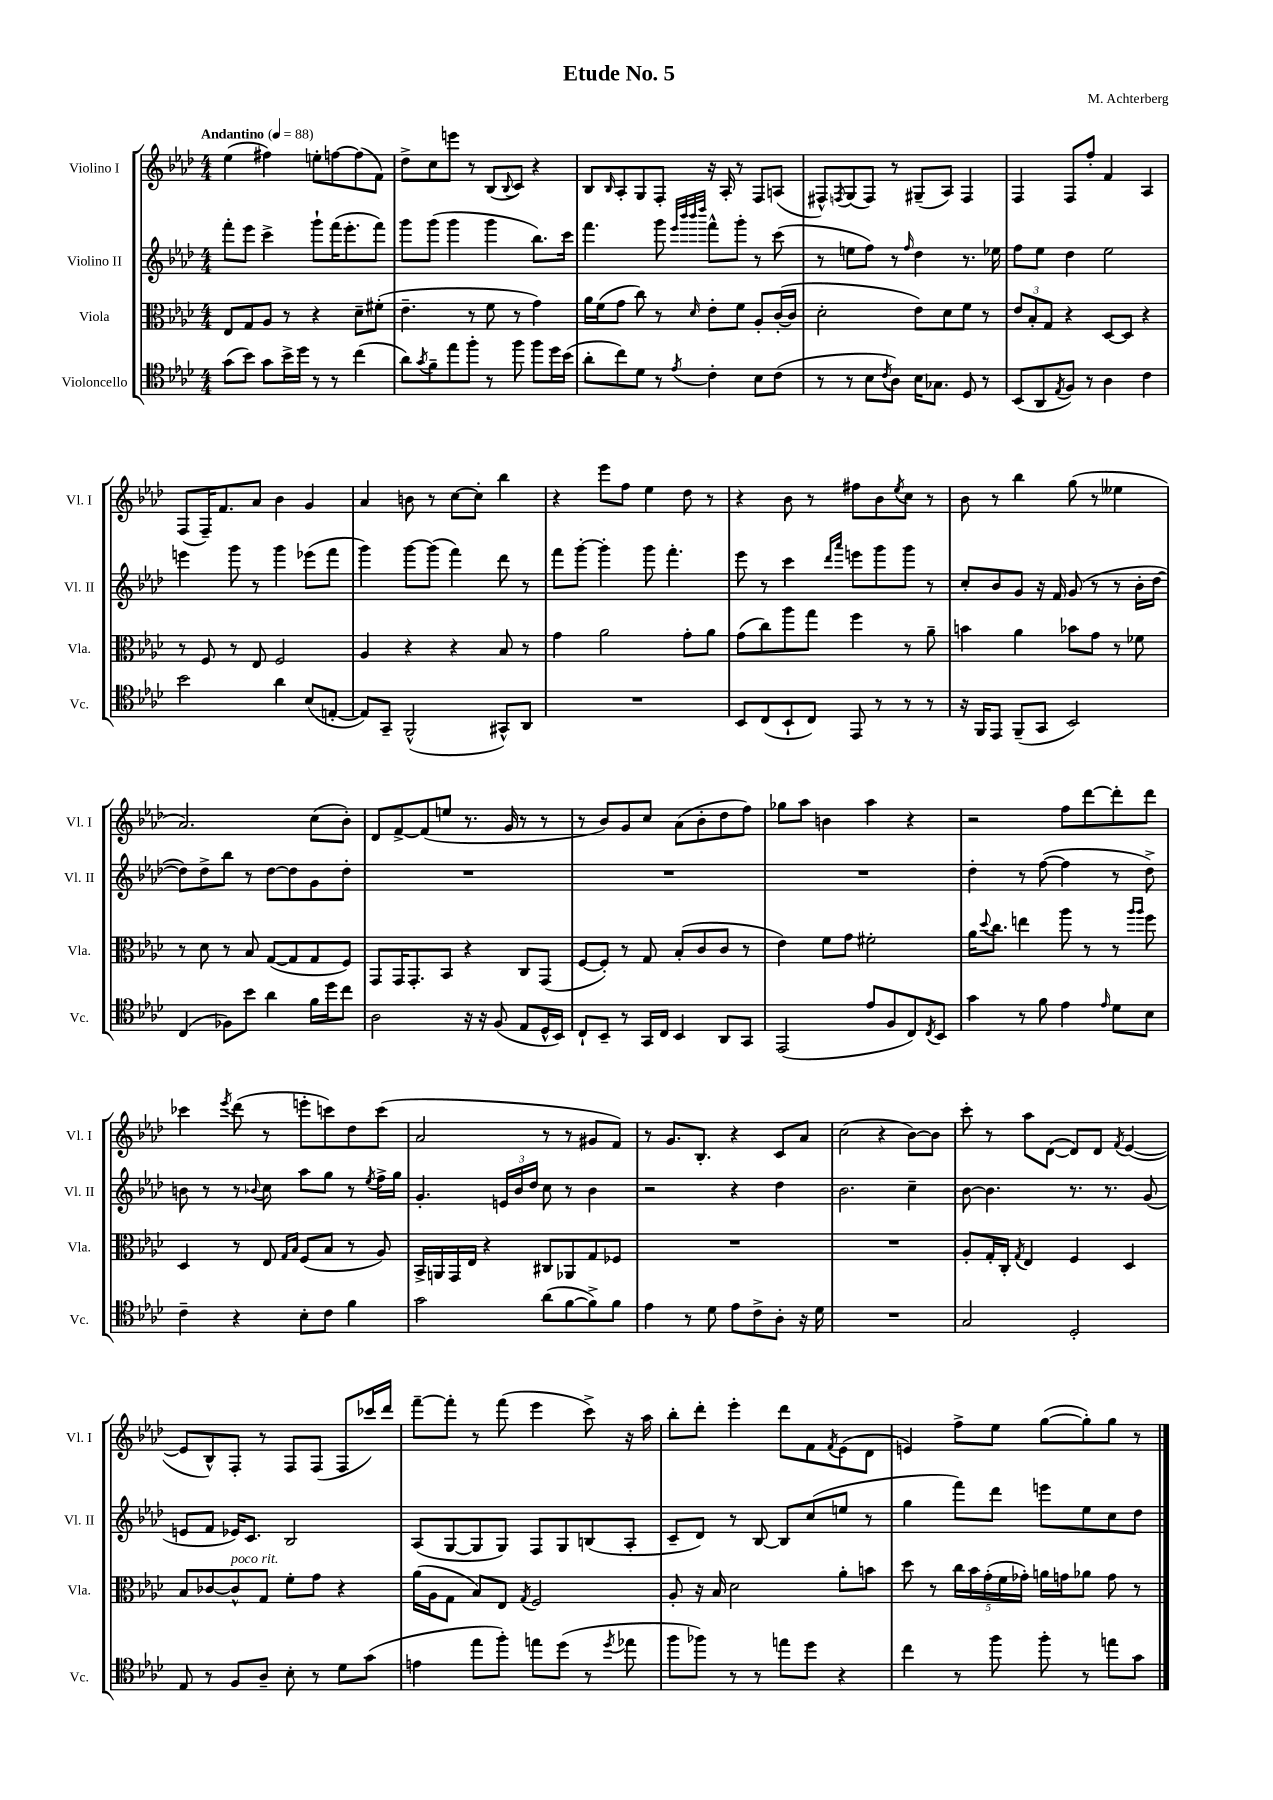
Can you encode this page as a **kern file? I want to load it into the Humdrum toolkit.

**kern	**kern	**kern	**kern
*staff4	*staff3	*staff2	*staff1
*clefC4	*clefC3	*clefG2	*clefG2
*k[b-e-a-d-]	*k[b-e-a-d-]	*k[b-e-a-d-]	*k[b-e-a-d-]
*M4/4	*M4/4	*M4/4	*M4/4
*MM88	*MM88	*MM88	*MM88
(8g	8E-	8fff'	(4ee-
8b-)	8G	8eee-	.
8g	8A-	4ccc^	4ff#)
16b-^	8r	.	.
16dd-	.	.	.
8r	4r	8ggg`	8ee'
8r	.	(16fff	[8ff
.	.	8.eee-'	.
(4cc	8d-~	.	(8ff]
.	(8f#'	8fff)	8f)
=	=	=	=
8a-)	4.e-~	8ggg	8dd-^
8qg	.	.	.
8f~	.	(8ggg	8cc
8ee-	.	4ggg	8eee
8ff'	8r	.	8r
8r	8f	4ggg	(8B-
.	.	.	8qqB-
8ff	8r	.	8c)
8ff	4g)	8.bb-)	4r
16dd-	.	.	.
(16b-	.	16ccc	.
=	=	=	=
8a-'	16a-	4.fff	8B-
.	(16f	.	.
.	.	.	16qqB-
8cc)	8g	.	8A-'
8d-	8cc)	.	8G
8r	8r	8ggg	8F'
.	.	32qqeee-	.
.	.	32qqbbb-	.
.	.	32qqbbb-	.
8qe-	16qqd-	32qqdddd-	.
4c'	8e-'	8fff^^	16r
.	.	.	16A-'
.	8f	8ggg'	8r
8B-	8A-'	8r	8F
(8c	([16c'	(8ccc	(8A
.	16c]	.	.
=	=	=	=
8r	2d-'	8r	8F#^^)
.	.	.	8qF
8r	.	8ee	(8G
8B-	.	8ff)	8F)
8qc	.	.	.
8A-)	.	8r	8r
.	.	16qqff	.
16B-	8e-)	4dd-	(8G#~
8.G-	.	.	.
.	8d-	.	8A-)
8D-	8f	8.r	4F
8r	8r	.	.
.	.	16ee-	.
=	=	=	=
(8BB-	12e-	8ff	4F
.	12B-'	.	.
8AA-	.	8ee-	.
.	12G	.	.
8qE-	.	.	.
8F)	4r	4dd-	8F
8r	.	.	8ff'
4A-	[8D-	2ee-	4f
.	8D-]	.	.
4c	4r	.	4A-
=	=	=	=
2b-	8r	4eee	(8F
.	8F	.	16F~)
.	.	.	8.f
.	8r	8ggg	.
.	8E-	8r	8a-
4a-	2F	4ggg	4b-
(8B-	.	(8eee-	4g
[8E'	.	8fff	.
=	=	=	=
8E])	4A-	4ggg)	4a-
8GG~	.	.	.
(2FF^^	4r	[8ggg	8b
.	.	(8ggg]	8r
.	4r	4fff)	[8cc
.	.	.	8cc']
8GG#^^)	8B-	8ddd-	4bb-
8AA-	8r	8r	.
=	=	=	=
1r	4g	8fff	4r
.	.	[8ggg'	.
.	2a-	4ggg']	8eee-
.	.	.	8ff
.	.	8ggg	4ee-
.	.	4.fff'	.
.	8g'	.	8dd-
.	8a-	.	8r
=	=	=	=
8BB-	(8g	8eee-	4r
(8C	8cc)	8r	.
8BB-`	8aa-	4ccc	8b-
8C)	8gg	.	8r
.	.	16qqddd-	.
.	.	16qqaaa-	.
8EE-	4ff	8eee	8ff#
8r	.	8ggg	8b-
.	.	.	8qee-
8r	8r	8ggg	8cc
8r	8a-~	8r	8r
=	=	=	=
16r	4b	8cc'	8b-
16FF	.	.	.
8EE-	.	8b-	8r
(8FF~	4a-	8g	4bb-
8GG	.	16r	.
.	.	16f	.
2BB-)	8b-	(8g	(8gg
.	8g	8r	8r
.	8r	8r	4ee--
.	8f-	16b-'	.
.	.	[16dd-	.
=	=	=	=
(4C	8r	8dd-])	2.a-)
.	8d-	8dd-^	.
8F-)	8r	8bb-	.
8b-	8B-	8r	.
4a-	([8G	[8dd-	.
.	8G]	8dd-]	.
16f	8G	8g	(8cc
16dd-	.	.	.
8cc	8F)	8dd-'	8b-')
=	=	=	=
2A-	8GG	1r	8d-
.	16GG	.	[8f^
.	8.GG'	.	.
.	.	.	(8f]
.	8BB-	.	8ee
16r	4r	.	8.r
16r	.	.	.
(8F	.	.	.
.	.	.	16g
8E-	8C	.	8r
16D-^^	(8GG	.	8r
16BB-)	.	.	.
=	=	=	=
8C`	[8F	1r	8r
8BB-~	8F'])	.	8b-)
8r	8r	.	8g
16GG	8G	.	8cc
16C	.	.	.
4BB-	(8B-'	.	(8a-
.	8c	.	8b-'
8AA-	8c	.	8dd-
8GG	8r	.	8ff)
=	=	=	=
(2EE-	4e-)	1r	8gg-
.	.	.	8aa-
.	8f	.	4b
.	8g	.	.
8e-	2f#'	.	4aa-
8F	.	.	.
8C)	.	.	4r
8qC	.	.	.
8BB-	.	.	.
=	=	=	=
4g	16a-	4dd-'	2r
.	8qqdd-	.	.
.	8.cc	.	.
8r	4ee	8r	.
8f	.	([8ff	.
4e-	8aa-	4ff]	8ff
.	8r	.	[8ddd-
16qqe-	.	.	.
8d-	8r	8r	8ddd-']
.	16qqaa-	.	.
.	16qqaa-	.	.
8B-	8ff	8dd-^)	8ddd-
=	=	=	=
4c~	4D-	8b	4ccc-
.	.	8r	.
.	.	.	8qeee-
4r	8r	8r	(8ddd-
.	.	8qqb-	.
.	8E-	8cc	8r
.	16qqG	.	.
.	16qqB-	.	.
8B-'	(8F	8aa-	8eee'
8c	8B-	8gg	8ccc)
4f	8r	8r	8dd-
.	.	8qee-	.
.	8A-)	16ff^	(8ccc
.	.	16gg	.
=	=	=	=
2g	16BB-^	4.g'	2a-
.	16AA	.	.
.	16GG	.	.
.	16E-	.	.
.	4r	.	.
.	.	24e	.
.	.	24b-	.
.	.	24dd-	.
(8a-	8C#	8cc	8r
[8f	8AA-	8r	8r
8f^])	8G	4b-	8g#
8f	8F-	.	8f)
=	=	=	=
4e-	1r	2r	8r
.	.	.	8.g
8r	.	.	.
.	.	.	8.B-'
8d-	.	.	.
8e-	.	4r	4r
8c^	.	.	.
8A-'	.	4dd-	8c
16r	.	.	8a-
16d-	.	.	.
=	=	=	=
1r	1r	2.b-	(2cc
.	.	.	4r
.	.	4cc~	[8b-)
.	.	.	8b-]
=	=	=	=
2G	8A-'	[8b-	8ccc'
.	16G'	4.b-]	8r
.	16C'	.	.
.	8qG	.	.
.	4E-	.	8aa-
.	.	.	([8d-
2D-'	4F	8.r	8d-])
.	.	.	8d-
.	.	8.r	.
.	.	.	8qf
.	4D-	.	([4e-
.	.	(8g	.
=	=	=	=
8E-	8B-	8e	8e-]
8r	[8c-	8f	8B-^^)
8F	8c-^^]	16e-)	8F'
.	.	8.c	.
8A-~	8G	.	8r
8B-'	8f'	2B-	8F
8r	8g	.	(8F
8d-	4r	.	8F
(8g	.	.	16ccc-)
.	.	.	16ddd-
=	=	=	=
4e	(16a-	(8A-	[8fff~
.	16A-	.	.
.	8G	[8G	8fff']
8ee-	8B-)	8G]	8r
8ff')	8E-	8G)	(8fff
.	8qG	.	.
8ee	2F	8F	4eee-
(8dd-	.	8G	.
8r	.	(8B	8ccc^)
8qdd-	.	.	.
8ee-	.	8A-'	16r
.	.	.	16aa-
=	=	=	=
8ff	8A-'	8c~	8bb-'
8ff-)	16r	8d-)	8ddd-'
.	16B-	.	.
8r	2d-	8r	4eee-'
8r	.	[8B-	.
8ee	.	8B-]	8ddd-
8dd-	.	(8cc	8f
.	.	.	8qf
4r	8a-'	8ee	(8e-
.	8b	8r	8d-
=	=	=	=
4cc	8dd-	4gg	4e)
.	8r	.	.
8r	20cc	8fff)	8ff^
.	20b-	.	.
.	(20g'	.	.
8ff	.	8ddd-	8ee-
.	20f	.	.
.	20g-')	.	.
8ff'	16a	8eee	([8gg
.	16g	.	.
8r	8a-	8ee-	8gg'])
8ee	8g	8cc	8gg
8g	8r	8dd-	8r
==	==	==	==
*-	*-	*-	*-
